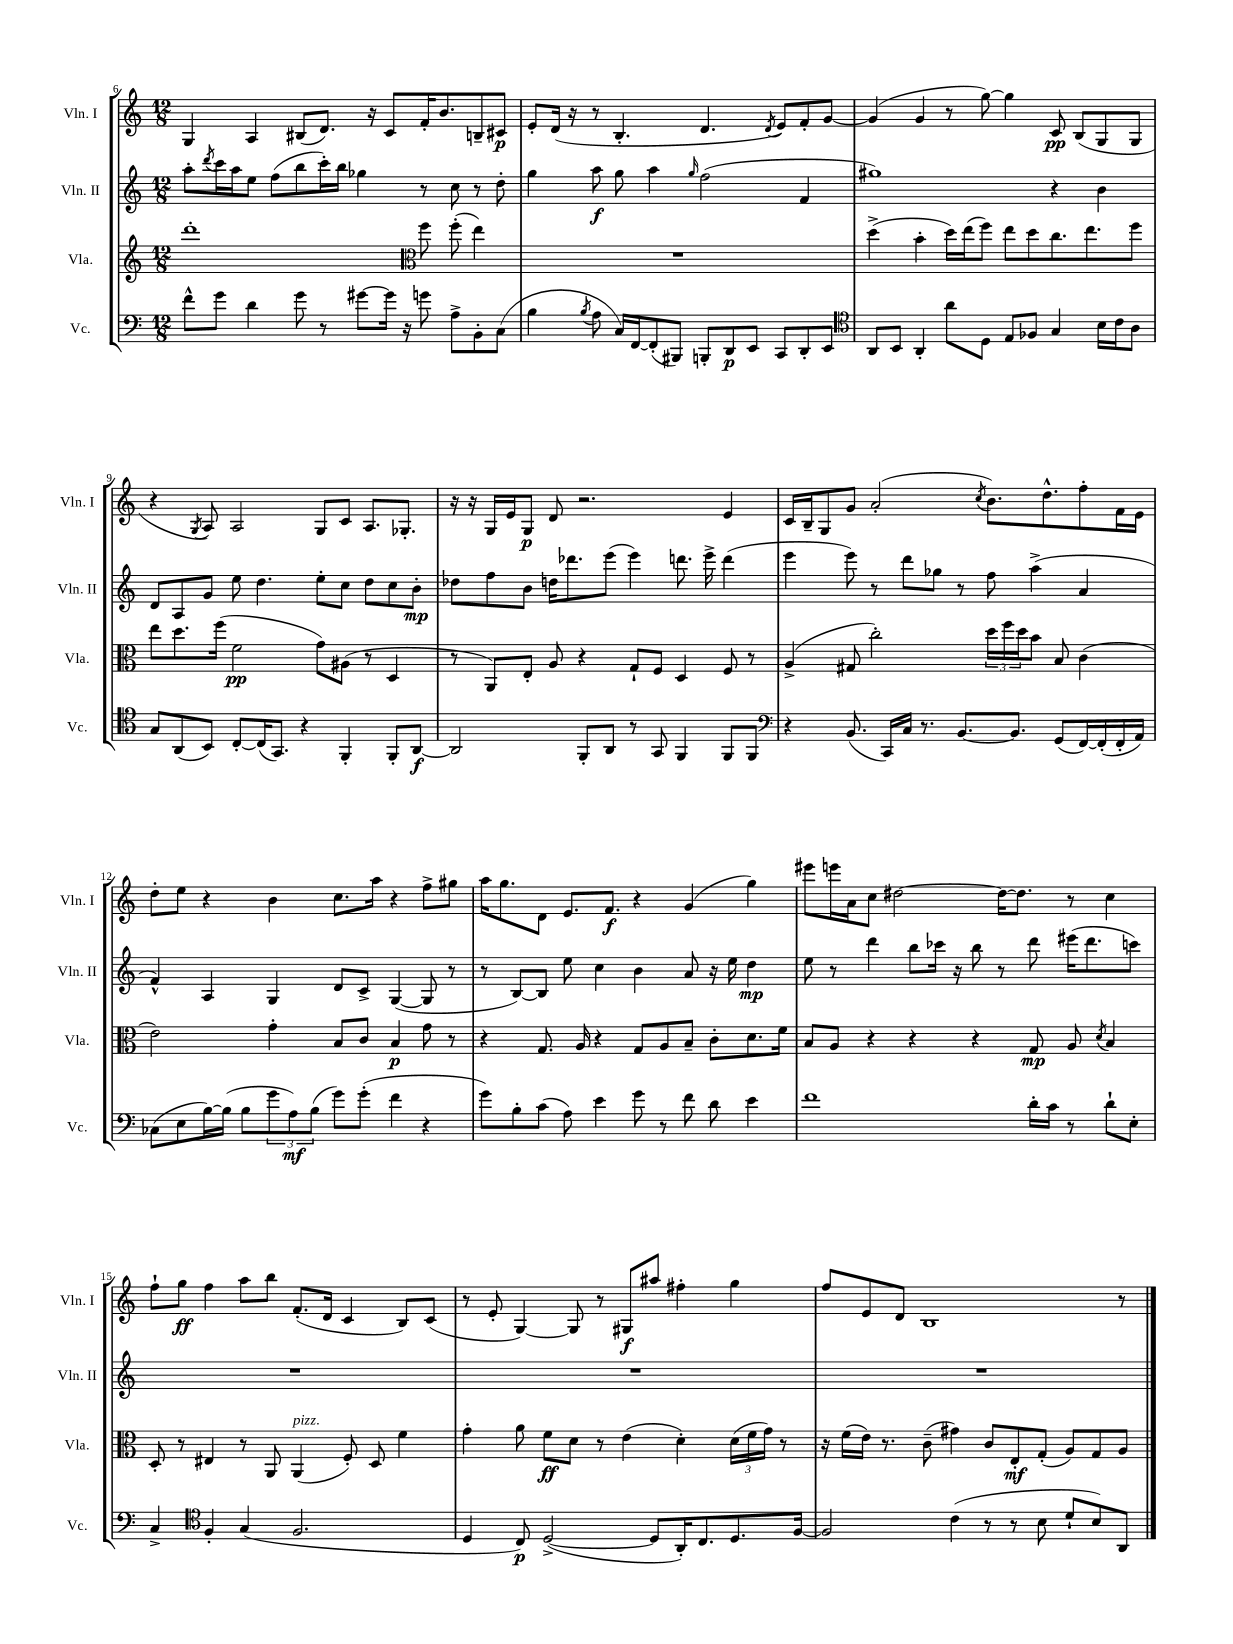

**kern	**kern	**kern	**kern
*staff4	*staff3	*staff2	*staff1
*clefF4	*clefG2	*clefG2	*clefG2
*k[]	*k[]	*k[]	*k[]
*M12/8	*M12/8	*M12/8	*M12/8
8f^^\L	1ddd'	8aa'\L	4G/
.	.	8qddd/	.
8g\J	.	16ccc\L	.
.	.	16aa\J	.
4d\	.	8ee\J	4A/
.	.	(8ff\L	.
8g\	.	8bb\	(8B#/L
8r	.	16ccc'\L)	8.d/J)
.	.	16bb\JJ	.
[8g#\L	.	4gg-\	.
.	.	.	16r
16g#\]Jk	.	.	8c/L
16r	.	.	.
*	*clefC3	*	*
8g\	8ff\	8r	16f'/K
.	.	.	8.b/
8A^\L	(8ff'\	8cc\	.
8BB'\	4ee\)	8r	8B~/
(8C\J	.	8dd'\	8c#/J
=	=	=	=
4B\	1.r	4gg\	8e'/L
.	.	.	(16d/Jk
.	.	.	16r
8qB/	.	.	.
8A\	.	8aa\	8r
16C/LL)	.	8gg\	4.B'/
[16FF/J	.	.	.
(8FF'/]	.	4aa\	.
8BBB#/J)	.	.	.
.	.	16qqgg/	.
8BBB'/L	.	(2ff\	4.d/
8DD/	.	.	.
8EE/J	.	.	.
.	.	.	8qd/
8CC/L	.	.	8e/L)
8DD'/	.	4f/	8f'/
8EE/J	.	.	[8g/J
=	=	=	=
*clefC4	*	*	*
8AA/L	(4dd^\	1gg#)	(4g/]
8BB/J	.	.	.
4AA'/	4b'\	.	4g/
8a\L	16dd\LL)	.	8r
.	(16ee\J	.	.
8D\J	8ff\J)	.	[8gg\)
8E/L	8ee\L	.	4gg\]
8F-/J	8dd\	.	.
4G/	8.cc\	4r	8c/
.	.	.	(8B/L
.	8.ee\	.	.
16B\LL	.	4b\	8G/
16c\J	.	.	.
8A\J	8ff\J	.	8G/J
=	=	=	=
8G/L	8ee\L	8d/L	4r
(8AA/	8.dd\	8A/	.
.	.	.	8qG/
8BB/J)	.	8g/J	8A/)
.	(16ff\Jk	.	.
[8C'/L	2f\	8ee\	2A/
(16C/]K	.	4.dd\	.
8.GG/J)	.	.	.
4r	.	.	.
.	8g\L)	8ee'\L	8G/L
4FF'/	(8A#\J	8cc\J	8c/J
.	8r	8dd\L	8.A/L
8FF'/L	4D/	8cc\	.
.	.	.	8.G-'/J
[8AA/J	.	8b'\J	.
=	=	=	=
2AA/]	8r	8dd-\L	16r
.	.	.	16r
.	8AA/L)	8ff\	16G/LL
.	.	.	16e/J
.	8E'/J	8b\J	8G/J
.	8A/	16dd\LK	8d/
.	.	8.ddd-\	.
8FF'/L	4r	.	2.r
8AA/J	.	(8eee\J	.
8r	8G`/L	4eee\)	.
8GG/	8F/J	.	.
4FF/	4D/	8.ddd\	.
.	.	16eee^\	.
8FF/L	8F/	(4ddd\	4e/
8FF/J	8r	.	.
=	=	=	=
*clefF4	*	*	*
4r	(4A^/	4eee\	16c/LL
.	.	.	16B~/J
.	.	.	8G/
(8.BB/	8G#/	8eee\)	8g/J
.	2cc'\)	8r	(2a'/
16CC/LL)	.	.	.
16C/JJ	.	8ddd\L	.
8.r	.	.	.
.	.	8gg-\J	.
[8.BB/L	.	8r	.
.	.	.	8qcc/
.	24dd\LL	8ff\	8.b\L)
.	24ff\	.	.
8.BB/]J	.	.	.
.	24dd\J	.	.
.	8b\J	(4aa^\	.
.	.	.	8.dd^^\
(8GG/L	8B/	.	.
[16FF/L)	(4c\	4a/	8ff'\
(16FF'/]	.	.	.
16FF'/	.	.	16f\L
16AA/JJ)	.	.	16e\JJ
=	=	=	=
(8C-\L	2e\)	4f^^/)	8dd'\L
8E\	.	.	8ee\J
[16B\L)	.	4A/	4r
(16B\]JJ	.	.	.
8B\L	.	.	.
12g\	4g'\	4G/	4b\
12A\)	.	.	.
(12B\J	.	.	.
8g\L)	8B/L	8d/L	8.cc\L
(8g'\J	8c/J	8c^/J	.
.	.	.	16aa\Jk
4f\	4B/	([4G/	4r
4r	8g\	8G/]	8ff^\L
.	8r	8r	8gg#\J
=	=	=	=
8g\L)	4r	8r	16aa\LK
.	.	.	8.gg\
8B'\	.	[8B/L)	.
(8c\J	8.G/	8B/]J	8d\J
8A\)	.	8ee\	8.e/L
.	16A/	.	.
4e\	4r	4cc\	.
.	.	.	8.f/J
8g\	8G/L	4b\	4r
8r	8A/	.	.
8f\	8B~/J	8a/	(4g/
8d\	8c'\L	16r	.
.	.	16ee\	.
4e\	8.d\	4dd\	4gg\)
.	16f\Jk	.	.
=	=	=	=
1f	8B/L	8ee\	8eee#\L
.	8A/J	8r	16eee\L
.	.	.	16a\J
.	4r	4ddd\	8cc\J
.	.	.	[2dd#\
.	4r	8bb\L	.
.	.	16ccc-\Jk	.
.	.	16r	.
.	4r	8bb\	.
.	.	8r	16dd#\_LK
.	.	.	8.dd#\]J
16d'\LL	8G/	8ddd\	.
16c\JJ	.	.	.
8r	8A/	(16eee#\LK	8r
.	.	8.ddd\	.
.	8qd/	.	.
8d`\L	4B/	.	4cc\
8E'\J	.	8ccc\J)	.
=	=	=	=
4C^/	8D'/	1.r	8ff`\L
.	8r	.	8gg\J
*clefC4	*	*	*
4F'/	4E#/	.	4ff\
(4G/	8r	.	8aa\L
.	8AA/	.	8bb\J
2.F/	(4AA/	.	(8.f'/L
.	.	.	16d/Jk
.	8F'/)	.	4c/
.	8D/	.	.
.	4f\	.	8B/L)
.	.	.	(8c/J
=	=	=	=
4D/	4g'\	1.r	8r
.	.	.	8e'/
8C/)	8a\	.	[4G/)
([2D^/	8f\L	.	.
.	8d\J	.	8G/]
.	8r	.	8r
.	(4e\	.	8G#/L
8D/]L	.	.	8aa#/J
16AA'/K)	4d'\)	.	4ff#'\
8.C/	.	.	.
8.D/	(24d\LL	.	4gg\
.	24f\	.	.
.	24g\JJ)	.	.
.	8r	.	.
[16F/Jk	.	.	.
=	=	=	=
2F/]	16r	1.r	8ff/L
.	(16f\LL	.	.
.	16e\JJ)	.	8e/
.	8.r	.	.
.	.	.	8d/J
.	(8c~\	.	1B
(4c\	4g#\)	.	.
8r	8c/L	.	.
8r	8E'/	.	.
8B\	(8G'/J	.	.
8d`/L	8A/L)	.	.
8B/)	8G/	.	.
8AA/J	8A/J	.	8r
==	==	==	==
*-	*-	*-	*-
